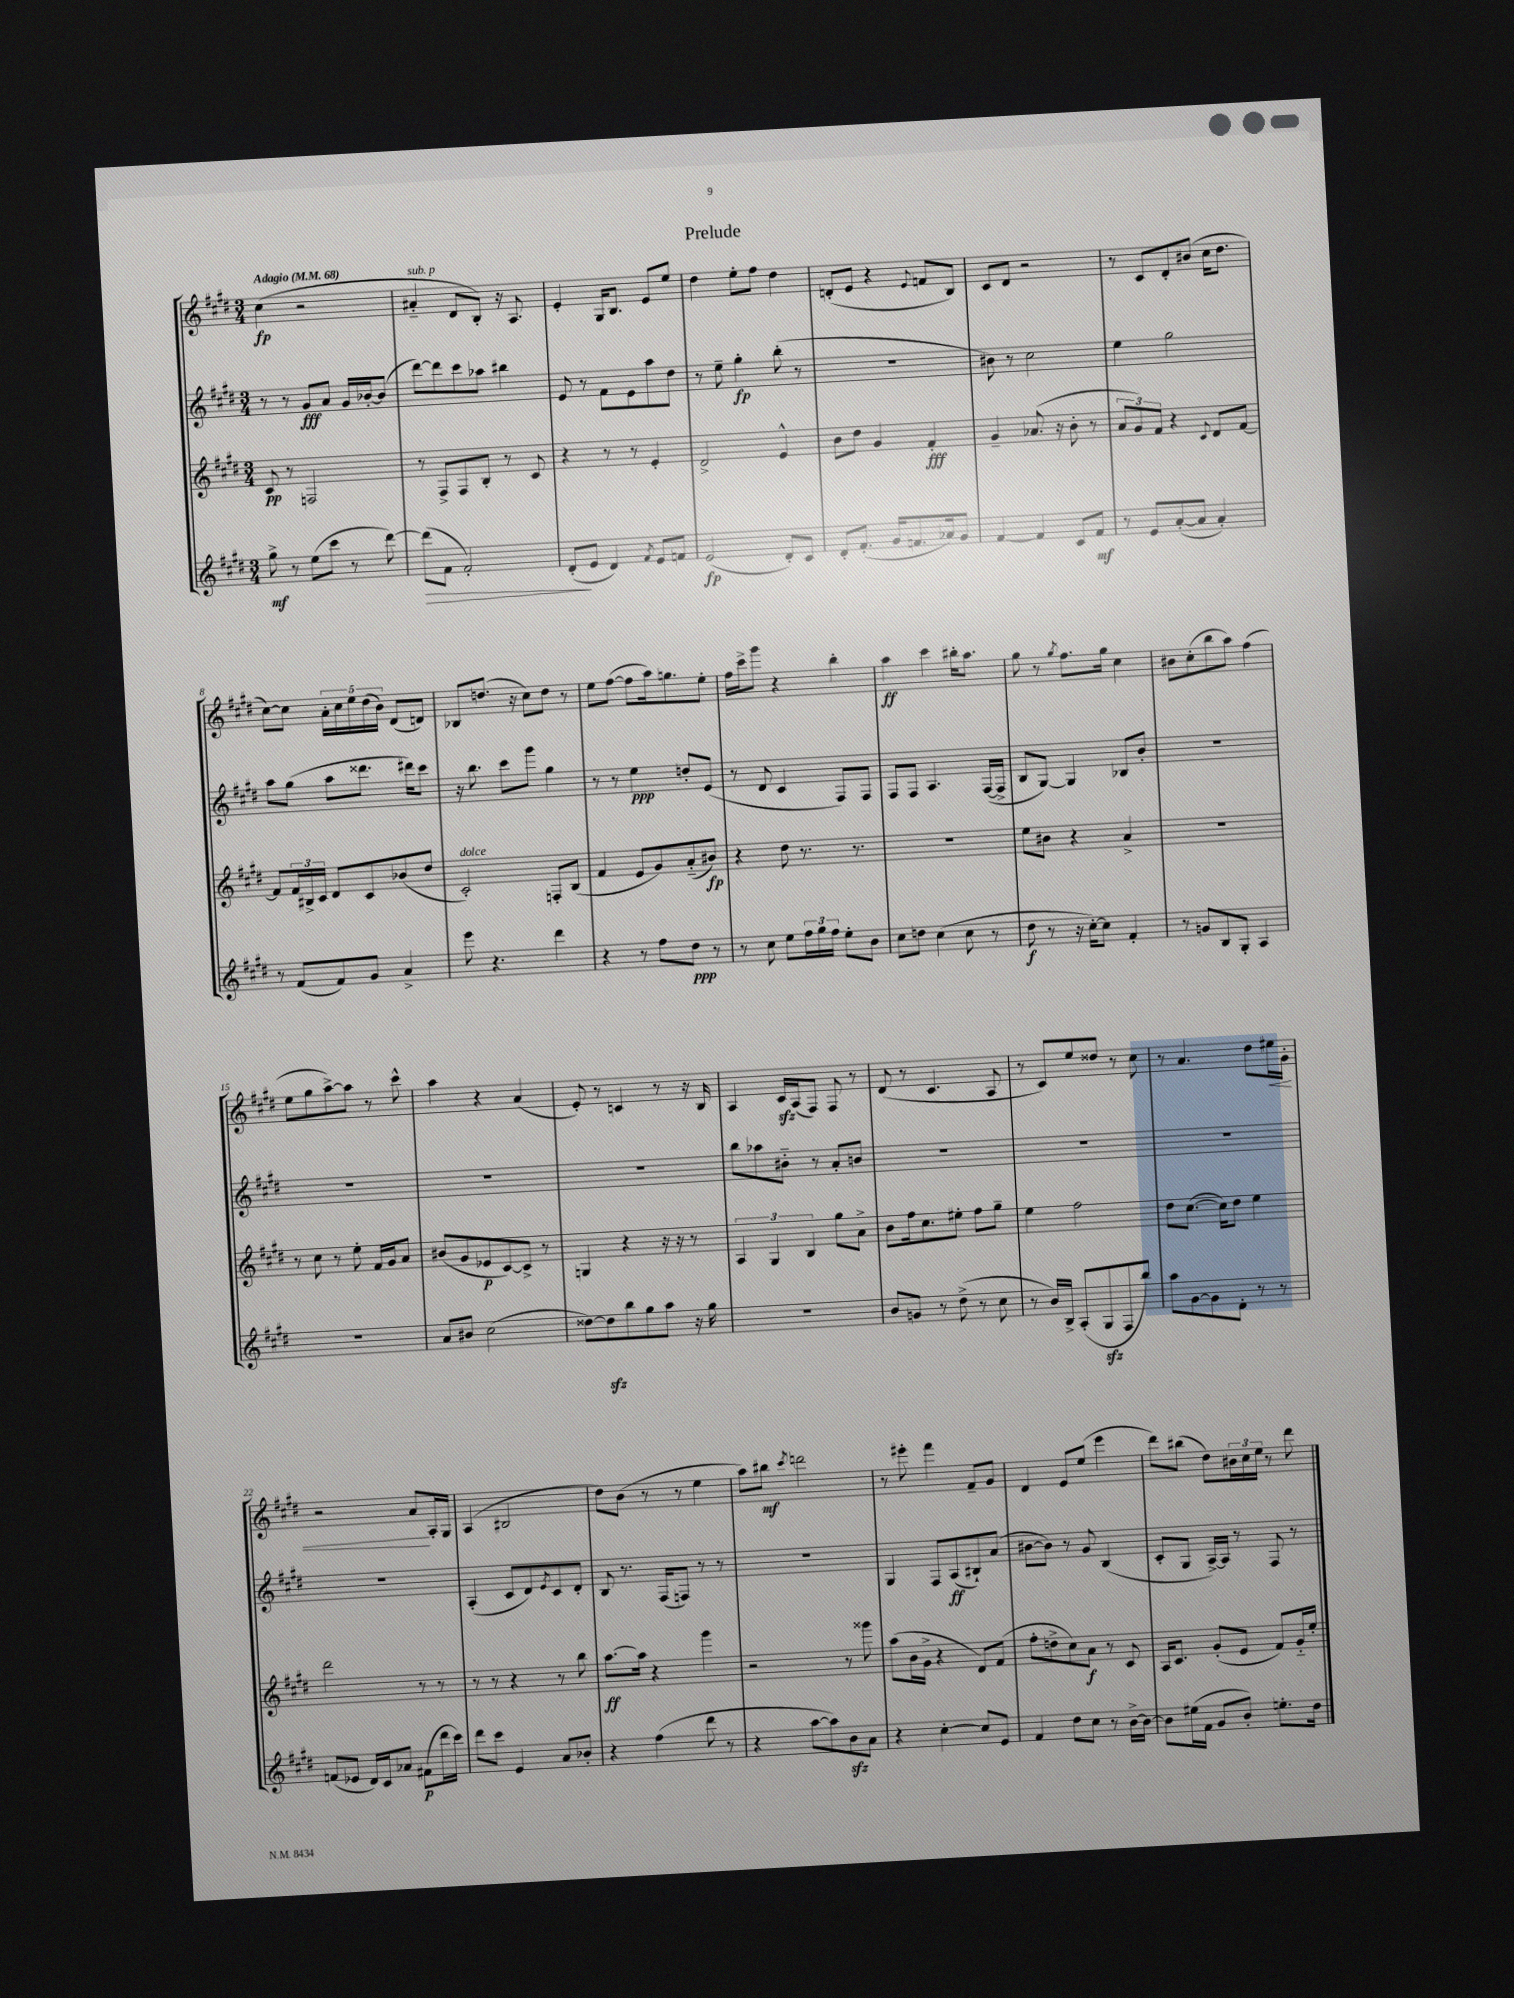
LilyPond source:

\header { title = "Prelude" }
<<
\new StaffGroup <<
\new Staff = "s0" {
    \clef treble \key e \major \numericTimeSignature \time 3/4 \tempo "Adagio" 4 = 68
    cis''4\fp( r2 |
    ais'4-_^\markup { \italic "sub. p" } dis'8 b8-.) r16 a8. |
    e'4-. gis16 b8. e'8 e''8 |
    dis''4 e''8-. fis''8 dis''4 |
    d'8-.( e'8 r4 \appoggiatura { e'8 } f'8 b8) |
    cis'8 dis'8 r2 |
    r8 cis'8 dis'8-. bis'8( cis''16 dis''8. |
    cis''8~) cis''8 \tuplet 5/4 { a'16-. cis''16 e''16 dis''16( b'16) } dis'8( d'8) |
    bes8 d''8.( r16 cis''8) d''8 r8 |
    e''8 fis''8~( fis''8 a''16) g''8. e''8-. |
    fis''16 cis'''16-> gis'''8 r4 b''4-. |
    a''4\ff cis'''4 bis''16-. a''8. |
    gis''8 r8 \acciaccatura { gis''8 } fis''8. gis''16 cis''4 |
    bis'8 cis''8-.( b''8 a''8) fis''4( |
    e''8 gis''8 a''8~->) a''8 r8 cis'''8-^ |
    a''4 r4 a'4( |
    e'8-.) r8 c'4 r8 r16 b16 |
    a4 cis'16\sfz a16( fis8) fis8 r8 |
    dis'8( r8 cis'4. a8 |
    r8 cis'8) e''8 disis''8 r8 cis''8 |
    r8 a'4. dis''8 eis''16\< gis'16-. |
    r2 a'8\! a16-. gis16 |
    a4( bis2 |
    dis''8) b'8( r8 r8 e''4 |
    a''8) bis''8\mf \acciaccatura { cis'''8 } d'''2 |
    r8 eis'''8-. fis'''4 fis'8-- gis'8 |
    dis'4 e'8 e''8( e'''4 |
    dis'''8) bis''8( dis''8) \tuplet 3/2 { bis'16 cis''16 e''16 } r8 dis'''8 \bar "|." |
}
\new Staff = "s1" {
    \clef treble \key e \major \numericTimeSignature \time 3/4
    r8 r8 gis'8\fff a'8 gis'16 bes'16~-. bes'8( |
    dis'''8~) dis'''8 cis'''8 aes''8 bis''4 |
    e'8 r8 fis'8 e'8 a''8 dis''8 |
    r8 e''8-- gis''4-.\fp b''8-.( r8 |
    R2. |
    bis'8) r8 cis''2 |
    e''4 gis''2 |
    a''8 gis''8( a''8 disis'''8. dis'''16) cis'''8 |
    r16 b''8. cis'''8 gis'''8 gis''4 |
    r8 r8 e''4\ppp d''8-. e'8( |
    r8 dis'8 cis'4 fis8) fis8 |
    fis8 fis8 a4. fis16~( fis16-> |
    b8 gis8~) gis4 bes8 b'8-. |
    R2. |
    R2. |
    R2. |
    R2. |
    b''8 aes''8 bis'8-_ r8 a'8-. b'8 |
    R2. |
    R2. |
    R2. |
    R2. |
    a4-.( cis'8 dis'8) \acciaccatura { e'8 } cis'8 dis'8-. |
    b8 r8. fis16( f8) r8 r8 |
    R2. |
    gis4 fis8 a8\ff( bis8-!) a'8( |
    bis'8~ bis'8) r8 gis'8 b4( |
    cis'8-. gis8 a16~->) a16 r8 fis8 r8 \bar "|." |
}
\new Staff = "s2" {
    \clef treble \key e \major \numericTimeSignature \time 3/4
    cis'8\pp r8 f2 |
    r8 fis8-> fis8 b8-. r8 cis'8 |
    r4 r8 r8 e'4-. |
    dis'2-> e'4-^ |
    b'8 dis''8 gis'4 fis'4-.\fff |
    gis'4-- aes'8.( r16 b'8-. r8 |
    \tuplet 3/2 { a'8 gis'8) fis'8 } r4 \appoggiatura { cis'8 } dis'8 fis'8~ |
    fis'8 \tuplet 3/2 { fis'16 bis16-> cis'16 } dis'8 cis'8 bes'8( dis''8 |
    cis'2-.^\markup { \italic "dolce" }) f8-. b8( |
    fis'4 e'8 gis'8) a'8-_( bis'8\fp) |
    r4 dis''8 r8. r8. |
    R2. |
    e''8 bis'8 r4 a'4-> |
    R2. |
    r8 cis''8 r8 e''8-. fis'16 gis'16 a'8 |
    bis'8( gis'8 ees'8\p cis'8~) cis'8-> r8 |
    g4 r4 r16 r16 r8 |
    \tuplet 3/2 { a4 gis4 b4 } gis''8 a'8-> |
    b'8 fis''16 cis''8. eis''8-. fis''8 gis''8-- |
    e''4 fis''2 |
    dis''8 cis''8.~( cis''16) dis''8 e''4 |
    dis'''2 r8 r8 |
    r8 r8 r4 r8 b''8 |
    a''8.~\ff a''16 r4 gis'''4 |
    r2 r8 gisis'''8 |
    a''8( b'16 gis'16-> r4 dis'8) fis'8( |
    fis''8-. d''8-> cis''8) a'8\f r8 cis'8 |
    a16 cis'8. gis'8-.( e'8 fis'8) gis'16-_ e''16-. \bar "|." |
}
\new Staff = "s3" {
    \clef treble \key e \major \numericTimeSignature \time 3/4
    gis''8->\mf r8 e''8( cis'''8 r8 dis'''8~) |
    dis'''8\>( fis'8 fis'2-.) |
    dis'8-.\!( e'8 dis'4) \acciaccatura { fis'8 } e'8 f'8 |
    e'2\fp( dis'8-.) cis'8 |
    dis'8-. fis'8.-.( gis'16 f'8. aes'16) gis'8 |
    fis'4~ fis'4 cis'8 fis'8\mf |
    r8 e'8 a'8~-.( a'8 a'4-.) |
    r8 fis'8( fis'8) gis'8 a'4-> |
    e'''8 r4. dis'''4 |
    r4 r8 fis''8 dis''8\ppp r8 |
    r8 cis''8 e''8 \tuplet 3/2 { fis''16 gis''16 fis''16 } e''8-. b'8 |
    cis''8 d''8 cis''4( cis''8 r8 |
    dis''8\f r8 r16 cis''16~-.) cis''8 fis'4-. |
    r8 g'8 b8 gis8-. a4 |
    R2. |
    a'8 bis'8 cis''2( |
    disis''8~) disis''8\sfz b''8 gis''8 a''8 r16 gis''16 |
    R2. |
    b'8 g'8 r8 dis''8->( r8 cis''8 |
    r8 b'16) b16-> a8-.( gis8\sfz fis8 b''8) |
    a''8 gis'8~ gis'8 dis'8-. r8 r8 |
    f'8( ees'8 dis'16) cis'16 aes'8 fis'8\p( dis'''16 cis'''16) |
    dis'''8 cis'''8 e'4 a'8 bes'8-. |
    r4 fis''4( dis'''8 r8 |
    r4 a''8~ a''8) b'8\sfz a'8 |
    r4 cis''4~-. cis''8 e'8 |
    fis'4 dis''8 cis''8 r8 b'16~-> b'16~ |
    b'8 eis''16( fis'16 gis'8 b'8-.) e''8.-. dis''16 \bar "|." |
}
>>
>>
